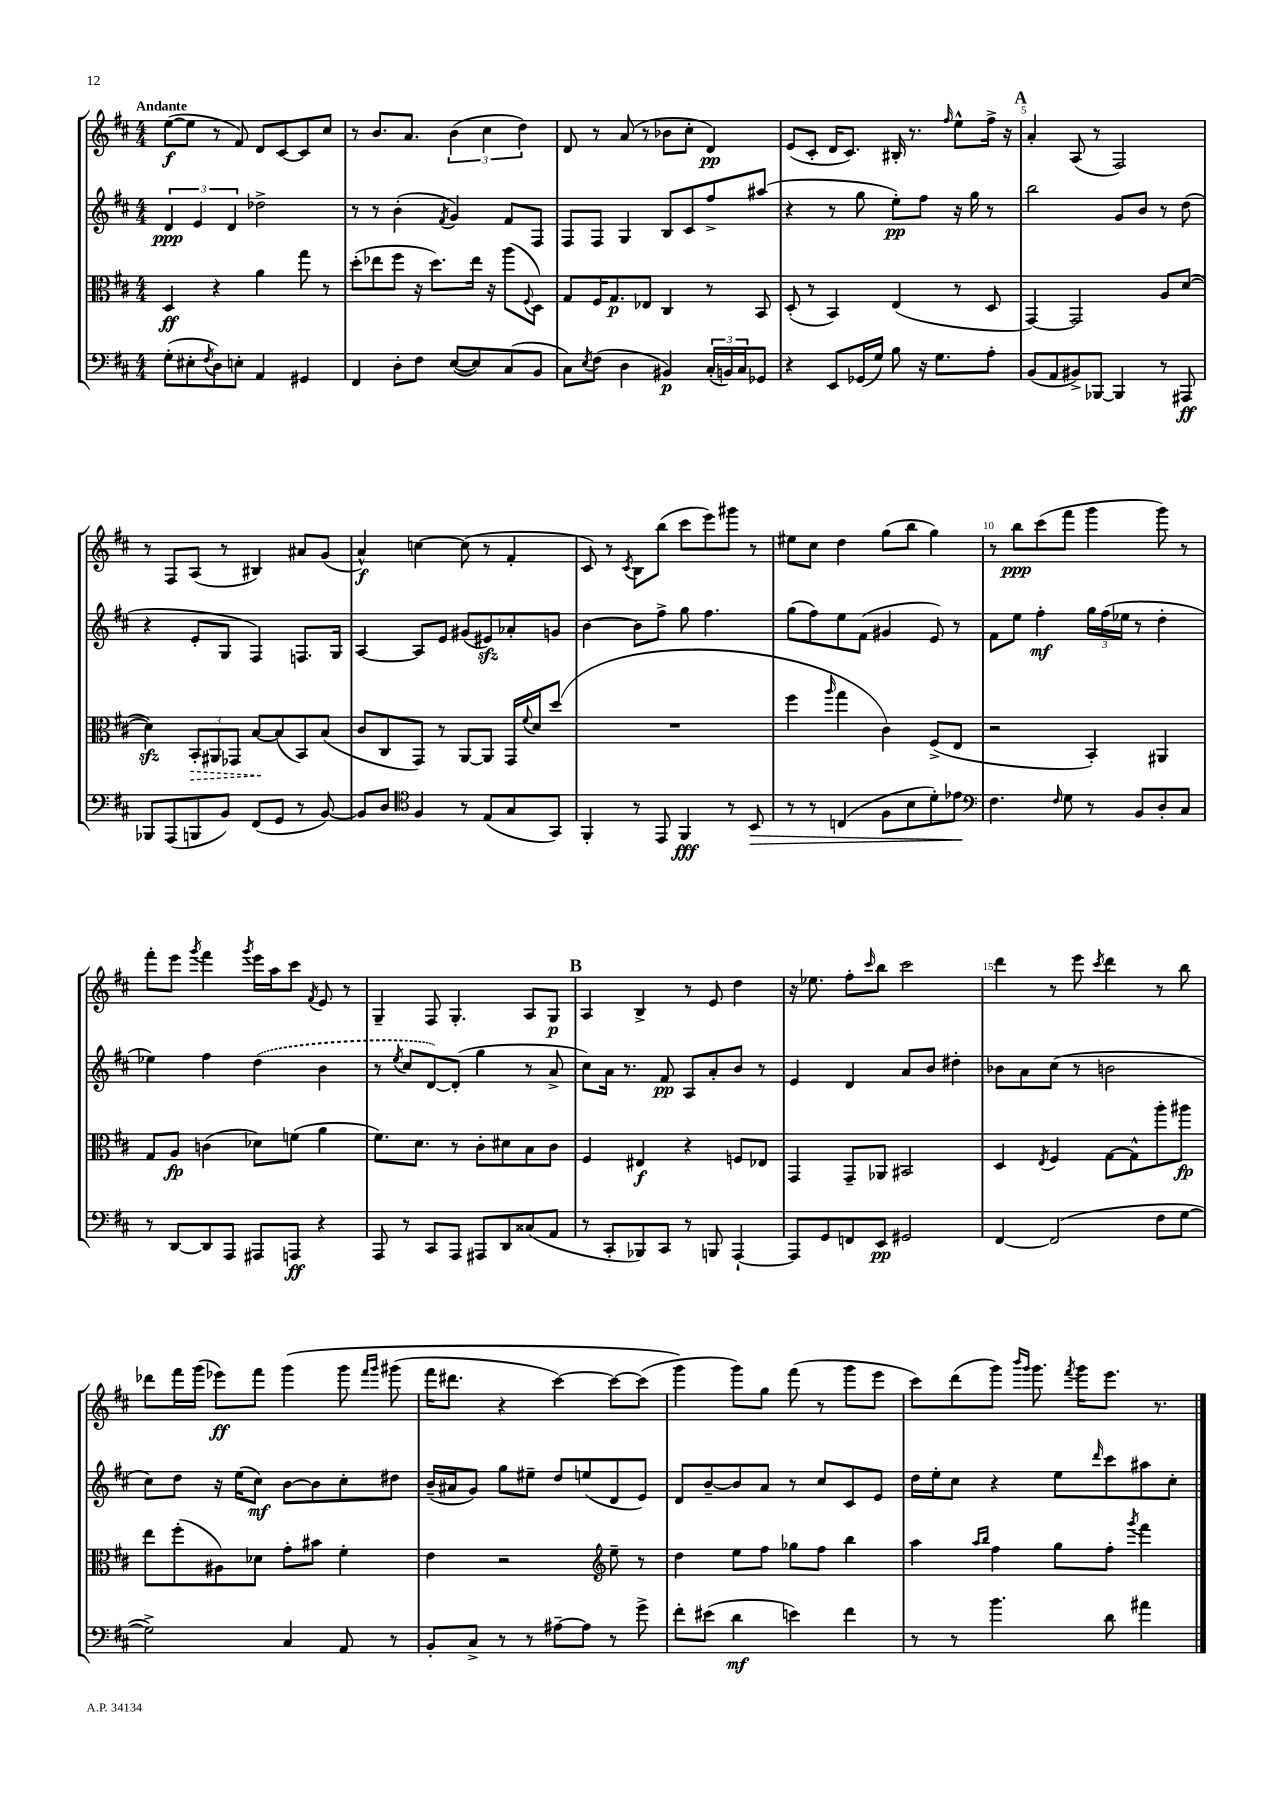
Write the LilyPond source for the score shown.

<<
\new StaffGroup <<
\new Staff = "s0" {
    \clef treble \key d \major \numericTimeSignature \time 4/4 \tempo "Andante"
    e''8~\f( e''8 r8 fis'8) d'8 cis'8~ cis'8 cis''8 |
    r8 b'8. a'8. \tuplet 3/2 { b'4( cis''4 d''4) } |
    d'8 r8 a'8( r8 bes'8 cis''8-. d'4\pp) |
    e'8( cis'8-. d'16 cis'8.) bis16-. r8. \grace { fis''16 } e''8-^ fis''16-> r16 |
    \mark \markup { \bold "A" } a'4-. a8( r8 fis2) |
    r8 fis8 a8( r8 bis4) ais'8 g'8( |
    a'4-^\f) c''4~ c''8( r8 fis'4-. |
    cis'8) r8 \acciaccatura { cis'8 } b8 b''8( cis'''8 e'''8) gis'''8 r8 |
    eis''8 cis''8 d''4 g''8( b''8 g''4) |
    r8 b''8\ppp cis'''8( fis'''8 g'''4 g'''8) r8 |
    fis'''8-. e'''8 \acciaccatura { g'''8 } fis'''4 \acciaccatura { g'''8 } e'''16 a''16 cis'''8 \acciaccatura { fis'8 } e'8 r8 |
    g4-- fis8 g4.-. a8 g8\p |
    \mark \markup { \bold "B" } a4 b4-> r8 e'8 d''4 |
    r16 ees''8. fis''8-. \grace { cis'''16 } b''8 cis'''2 |
    d'''4 r8 e'''8 \acciaccatura { cis'''8 } d'''4 r8 b''8 |
    des'''8 fis'''16 g'''16( ees'''8\ff) fis'''8 g'''4\( g'''8 \grace { fis'''16 g'''16 } gis'''8( |
    fis'''16 dis'''8. r4 cis'''4~) cis'''8~ cis'''8( |
    g'''4\) g'''8) g''8 fis'''8( r8 g'''8 e'''8 |
    cis'''8) d'''8( g'''8) \grace { b'''16 g'''16 } g'''8. \acciaccatura { fis'''8 } g'''16 e'''8. r8. \bar "|." |
}
\new Staff = "s1" {
    \clef treble \key d \major \numericTimeSignature \time 4/4
    \tuplet 3/2 { d'4\ppp e'4 d'4 } des''2-> |
    r8 r8 b'4-.( \acciaccatura { fis'8 } g'4) fis'8 fis8 |
    fis8 fis8 g4 b8 cis'8 fis''8-> ais''8( |
    r4 r8 g''8 e''8-.\pp) fis''8 r16 g''16 r8 |
    \mark \markup { \bold "A" } b''2 g'8 b'8 r8 d''8( |
    r4 e'8-. g8 fis4) f8. g16 |
    a4~ a8 e'8 gis'8( eis'8\sfz) aes'8-. g'8 |
    b'4~ b'8 fis''8-> g''8 fis''4. |
    g''8( fis''8) e''8 fis'8( gis'4 e'8) r8 |
    fis'8 e''8 fis''4-.\mf \tuplet 3/2 { g''16 fis''16( ees''16 } r8 d''4-. |
    ees''4) fis''4 \once \slurDashed d''4( b'4 |
    r8 \acciaccatura { e''8 } cis''8 d'8~) d'8-.( g''4 r8 a'8-> |
    \mark \markup { \bold "B" } cis''8) a'16 r8. fis'8\pp a8 a'8-. b'8 r8 |
    e'4 d'4 a'8 b'8 dis''4-. |
    bes'8 a'8 cis''8( r8 b'2 |
    cis''8) d''8 r16 e''16( cis''8\mf) b'8~ b'8 cis''8-. dis''8 |
    b'16--( ais'16 g'8) g''8 eis''8-- d''8 e''8( d'8 e'8) |
    d'8 b'8~-- b'8 a'8 r8 cis''8 cis'8 e'8 |
    d''16 e''16-. cis''8 r4 e''8 \grace { d'''16 } cis'''8 ais''8 cis''8-. \bar "|." |
}
\new Staff = "s2" {
    \clef alto \key d \major \numericTimeSignature \time 4/4
    d4\ff r4 a'4 g''8 r8 |
    d''8-.( ees''8 fis''8 r16 d''8.) ees''16 r16 a''8( \appoggiatura { fis8 } d8) |
    g8 fis16 g8.\p ees8 cis4 r8 b,8 |
    d8-.( r8 b,4) e4( r8 d8 |
    \mark \markup { \bold "A" } g,4~) g,2 a8 d'8~( |
    d'4\sfz) \tuplet 3/2 { \once \override Hairpin.style = #'dashed-line b,8-.\> ais,8 ges,8 } b8~\! b8( b,8) b8( |
    cis'8 cis8 g,8) r8 a,8~ a,8 g,16 \appoggiatura { fis'8 } d'16 d''8( |
    R1 |
    fis''4 \grace { a''16 } g''4 cis'4) fis8->( e8 |
    r2 b,4-.) ais,4 |
    g8 a8\fp c'4( des'8) f'8( a'4 |
    fis'8.) d'8. r8 cis'8-. dis'8 b8 cis'8 |
    \mark \markup { \bold "B" } fis4 eis4\f r4 f8 ees8 |
    g,4 g,8-- aes,8 bis,2 |
    d4 \acciaccatura { e8 } fis4 g8~ g8-^ a''8-. ais''8\fp |
    e''8 fis''8-.( ais8) des'8 g'8-. bis'8 fis'4-. |
    e'4 r2 \clef treble e''8-- r8 |
    d''4 e''8 fis''8 ges''8 fis''8 b''4 |
    a''4 \grace { a''16 b''16 } fis''4 g''8 fis''8-. \acciaccatura { g'''8 } fis'''4 \bar "|." |
}
\new Staff = "s3" {
    \clef bass \key d \major \numericTimeSignature \time 4/4
    g8-.( eis8-. \acciaccatura { fis8 } d8) e8-. a,4 gis,4 |
    fis,4 d8-. fis8 e8~( e8) cis8( b,8 |
    cis8) \acciaccatura { e8 } fis8( d4 bis,4\p) \tuplet 3/2 { cis16-.( b,16) cis16 } ges,8 |
    r4 e,8 ges,16( g16) b8 r16 g8. a8-. |
    \mark \markup { \bold "A" } b,8( a,8 bis,8->) bes,,8~ bes,,4 r8 ais,,8\ff |
    bes,,8 a,,8( b,,8 b,8) fis,8( g,8 r8 b,8~) |
    b,8 d8 \clef tenor fis4 r8 e8( g8 g,8) |
    fis,4-. r8 e,8 fis,4\fff r8 b,8\> |
    r8 r8 c4( fis8 b8 d'8-.) ees'8\! |
    \clef bass fis4. \grace { fis16 } g8 r8 b,8 d8-. cis8 |
    r8 d,8~ d,8 a,,8 ais,,8 a,,8\ff r4 |
    a,,8 r8 cis,8 a,,8 ais,,8 d,8 cisis8( a,8 |
    \mark \markup { \bold "B" } r8 cis,8-. bes,,8) cis,8 r8 b,,8 a,,4~-! |
    a,,8 g,8 f,8 e,8\pp gis,2 |
    fis,4~ fis,2( fis8 g8~ |
    g2->) cis4 a,8 r8 |
    b,8-. cis8-> r8 r8 ais8~-- ais8 r8 g'8-> |
    fis'8-. eis'8( d'4\mf e'4) fis'4 |
    r8 r8 b'4. d'8 ais'4 \bar "|." |
}
>>
>>
\layout { \context { \Score \override BarNumber.break-visibility = ##(#f #t #t) barNumberVisibility = #(every-nth-bar-number-visible 5) } }
